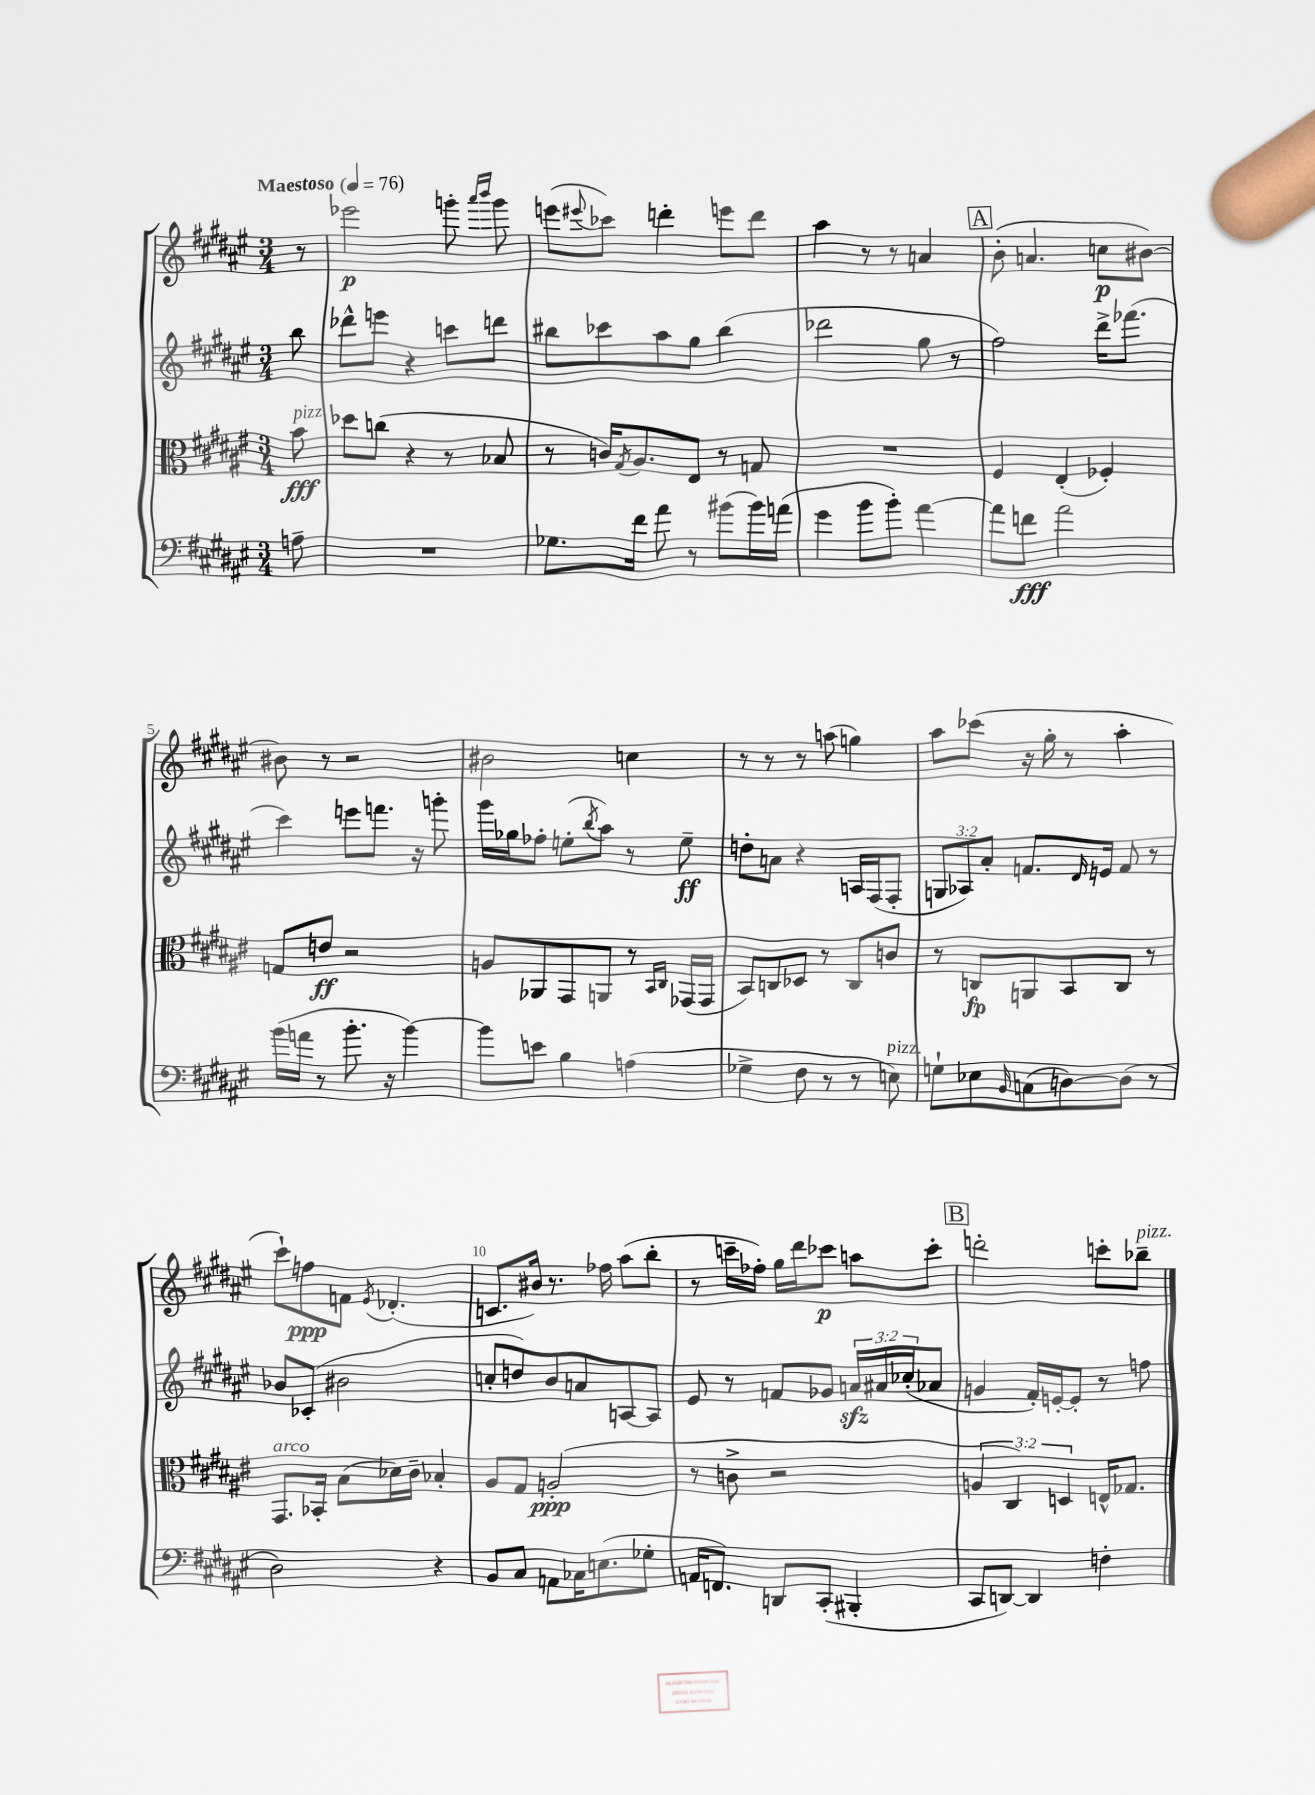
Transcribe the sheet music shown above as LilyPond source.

<<
\new StaffGroup <<
\new Staff = "s0" {
    \clef treble \key fis \major \numericTimeSignature \time 3/4 \partial 8 \tempo "Maestoso" 4 = 76
    r8 |
    ees'''2\p g'''8-. \grace { ais'''16 b'''16 } g'''8 |
    e'''8( \appoggiatura { eis'''8 } ces'''8) d'''4-. e'''8 d'''8 |
    ais''4 r8 r8 a'4 |
    \mark \markup { \box "A" } b'8-.( a'4. c''8\p bis'8~) |
    bis'8 r8 r2 |
    bis'2 c''4 |
    r8 r8 r8 a''8( g''4) |
    ais''8 ces'''8( r16 gis''16-. r8 ais''4-. |
    cis'''8-!) f''8\ppp f'8 \acciaccatura { eis'8 } des'4.-.( |
    c'8. bis'16) r8. fes''16 ais''8( b''8-. |
    r8 c'''16-- fes''16-.) gis''16 dis'''16 ces'''8\p a''8 ces'''8-. |
    \mark \markup { \box "B" } d'''2-. c'''8-. bes''8--^\markup { \italic "pizz." } \bar "|." |
}
\new Staff = "s1" {
    \clef treble \key fis \major \numericTimeSignature \time 3/4 \override Staff.TupletNumber.text = #tuplet-number::calc-fraction-text \partial 8
    b''8 |
    des'''8-^ e'''8 r4 c'''8 d'''8 |
    bis''8 ces'''8 ais''8 gis''8 bis''4( |
    des'''2 gis''8 r8 |
    \mark \markup { \box "A" } fis''2) dis'''16-> fes'''8.( |
    cis'''4) e'''8 f'''8. r16 g'''8-. |
    gis'''16 ges''16 fes''8-. e''8-.( \acciaccatura { b''8 } ais''8) r8 e''8--\ff |
    d''8-. a'8 r4 a16 fis16( fis8-. |
    \tuplet 3/2 { g8 aes8) ais'8-. } f'8. \grace { dis'16 } e'16 f'8 r8 |
    bes'8 ces'8-.( bis'2 |
    c''8-. d''8) b'8 a'8 a8~ a8 |
    eis'8 r8 f'8 ges'8 \tuplet 3/2 { a'16\sfz ais'16 ces''16-.( } aes'8 |
    \mark \markup { \box "B" } g'4 fis'16-.) e'16~-. e'8-. r8 f''8 \bar "|." |
}
\new Staff = "s2" {
    \clef alto \key fis \major \numericTimeSignature \time 3/4 \override Staff.TupletNumber.text = #tuplet-number::calc-fraction-text \partial 8
    b'8\fff^\markup { \italic "pizz." } |
    des''8 c''8( r4 r8 bes8 |
    r8 c'16) \acciaccatura { gis8 } ais8. eis8 r8 g8 |
    R2. |
    \mark \markup { \box "A" } fis4 eis4-.( fes4-.) |
    g8 e'8\ff r2 |
    a8 aes,8 gis,8 a,8 r8 \grace { b,16 cis16 } ges,16( ges,16 |
    b,8) c8 des8 r8 c8 c'8 |
    r8 c8\fp a,8 b,8 c8 r8 |
    gis,8.^\markup { \italic "arco" } bes,16-. b8( des'16) cis'16-- bes4-. |
    ais8 gis8 a2-.\ppp( |
    r8 c'8-> r2 |
    \mark \markup { \box "B" } \tuplet 3/2 { a4 cis4) d4 } e16-^ ges8. \bar "|." |
}
\new Staff = "s3" {
    \clef bass \key fis \major \numericTimeSignature \time 3/4 \partial 8
    a8-- |
    R2. |
    ges8. fis'16 ais'8 r8 bis'8( bis'16) a'16( |
    gis'4 b'8 b'8-.) ais'4~ |
    \mark \markup { \box "A" } ais'8 f'8\fff ais'2 |
    b'16( a'16 r8 b'8.-. r16 b'4~) |
    b'8 e'8 b4 a4( |
    ges4-> fis8 r8 r8 e8^\markup { \italic "pizz." }) |
    g8-! ees8 \grace { b,16 } c8( d8~) d8( r8 |
    dis2) r4 |
    b,8 cis8 a,8 ces16 e8.( ges8-. |
    a,16 f,8.) d,8 cis,8-.( bis,,4-. |
    \mark \markup { \box "B" } cis,8 d,8~) d,4 f4-. \bar "|." |
}
>>
>>
\layout { \context { \Score \override BarNumber.break-visibility = ##(#f #t #t) barNumberVisibility = #(every-nth-bar-number-visible 5) } }
